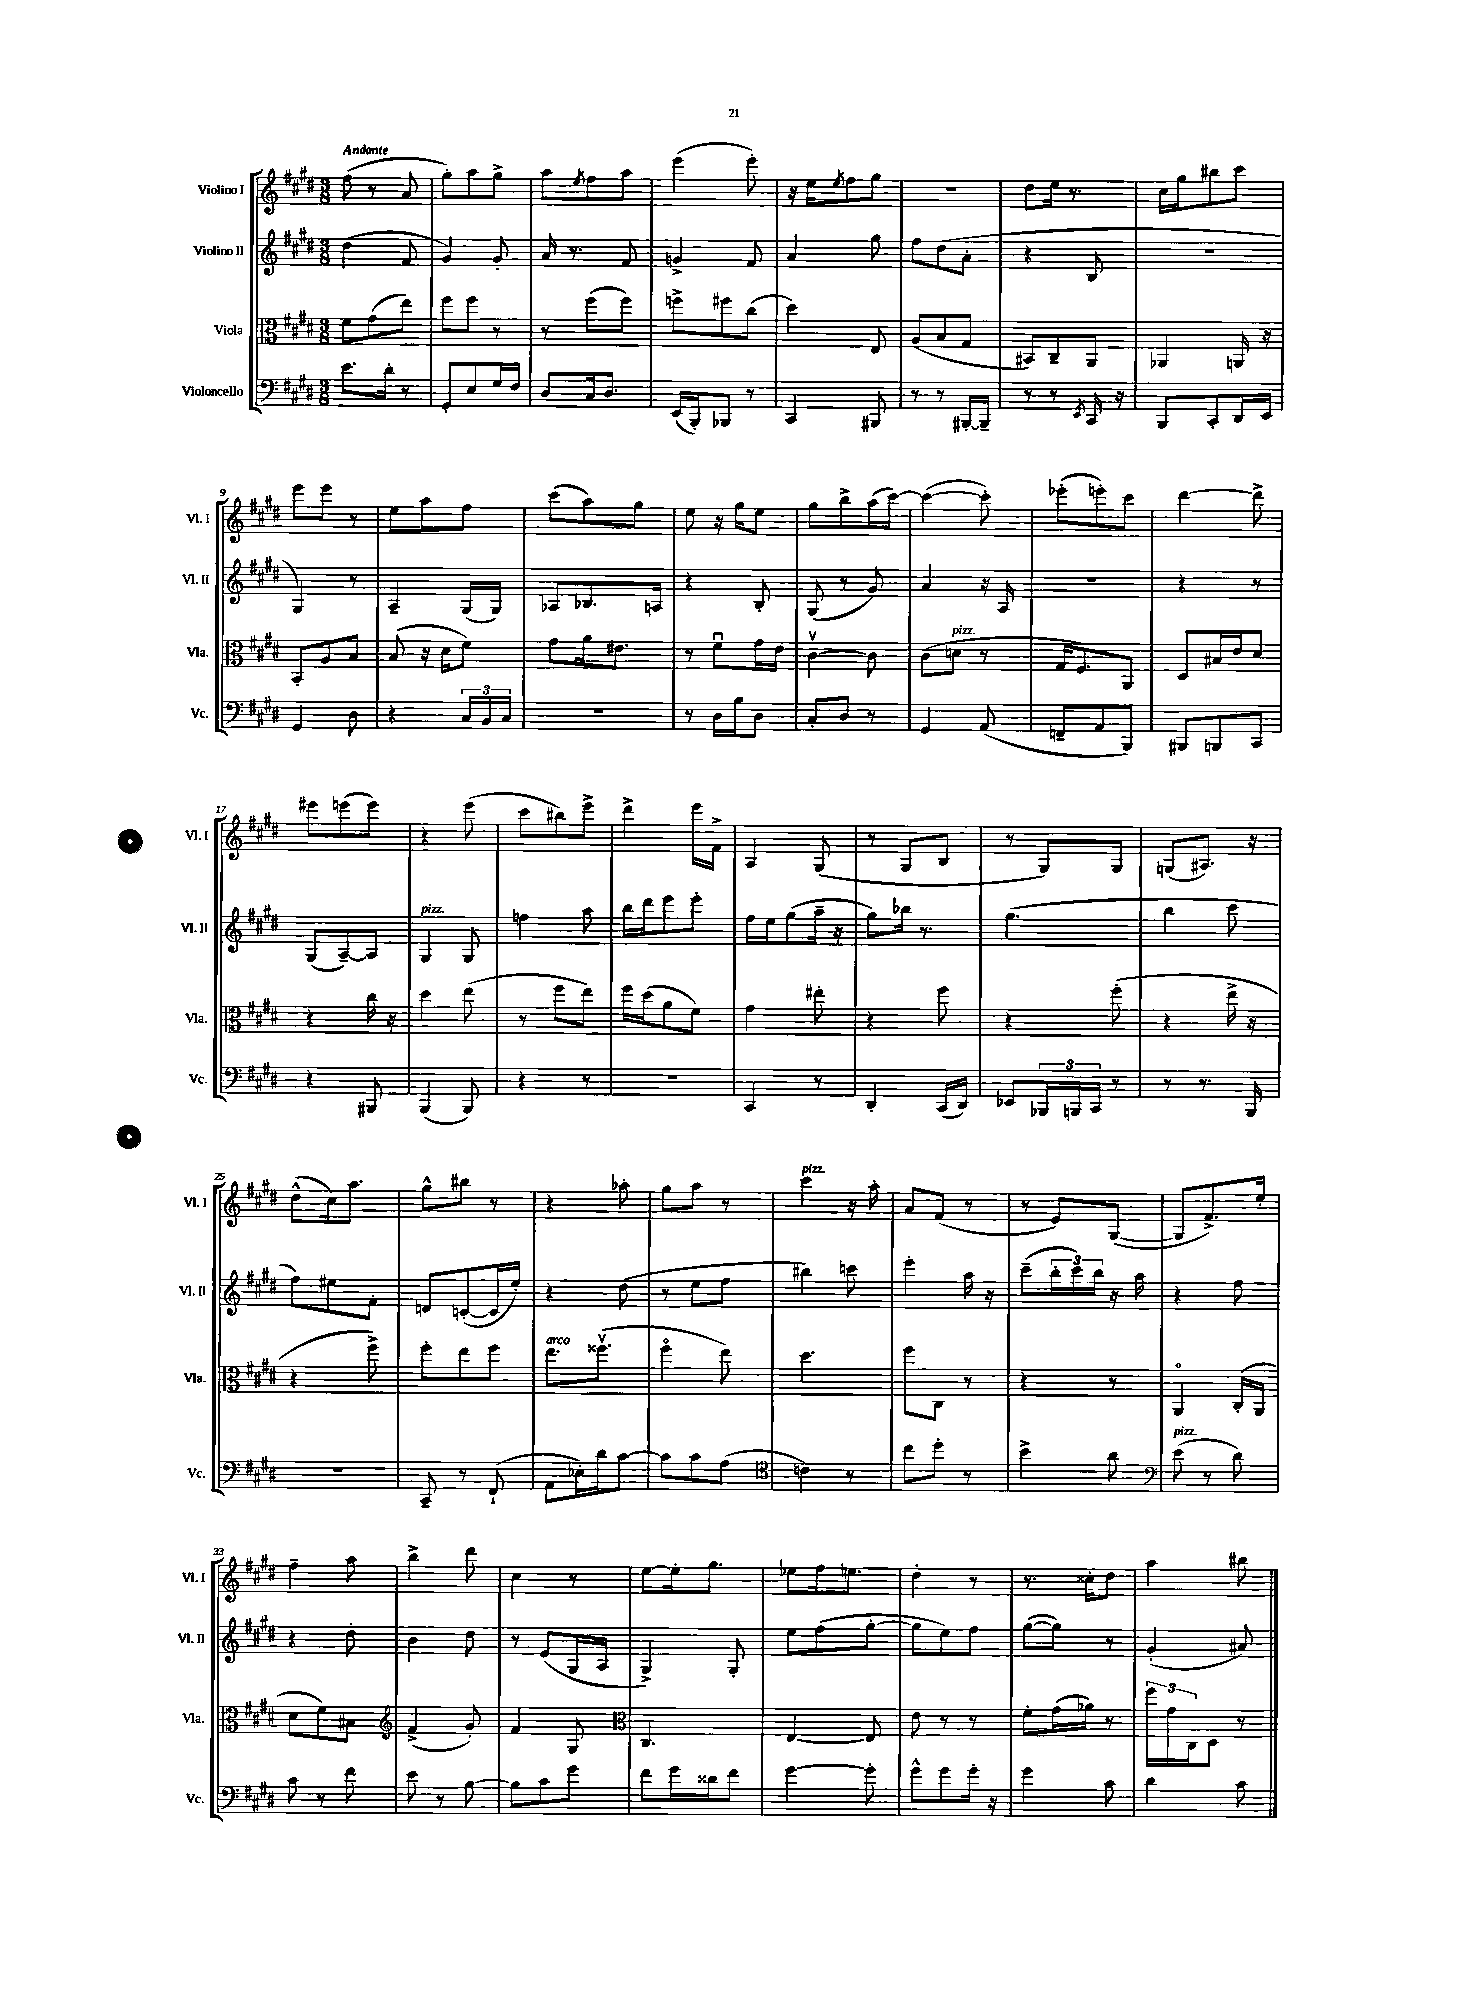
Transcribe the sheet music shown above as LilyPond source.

<<
\new StaffGroup <<
\new Staff = "s0" \with { instrumentName = "Violino I" shortInstrumentName = "Vl. I" } {
    \clef treble \key e \major \numericTimeSignature \time 3/8 \tempo "Andante"
    fis''8( r8 a'8 |
    gis''8-.) a''8 gis''8-> |
    a''8 \acciaccatura { e''8 } fis''8 a''8 |
    e'''4( e'''8-.) |
    r16 e''16 \acciaccatura { e''8 } fis''8 gis''8 |
    R4. |
    dis''8 e''16 r8. |
    cis''16 gis''16 bis''8 cis'''8 |
    e'''8 e'''8 r8 |
    e''8 a''8 fis''8 |
    cis'''8( a''8) gis''8 |
    e''8 r16 gis''16 e''8 |
    gis''8 b''8-> a''16( cis'''16~) |
    cis'''4~( cis'''8-.) |
    ees'''8-.( e'''8-.) cis'''8 |
    dis'''4~ dis'''8-> |
    eis'''8 e'''8( e'''8) |
    r4 e'''8( |
    cis'''8 bis''8) e'''8-> |
    dis'''4-> e'''16 fis'16-> |
    a4 gis8( |
    r8 gis8 b8 |
    r8 gis8) gis8 |
    g8( ais8.) r16 |
    dis''8-^( cis''16) a''8. |
    gis''8-^ bis''8 r8 |
    r4 aes''8-. |
    gis''8 a''8 r8 |
    cis'''4^\markup { \italic "pizz." } r16 a''16-. |
    a'8 fis'8( r8 |
    r8 e'8) gis8~( |
    gis8 fis'8.->) e''16-. |
    fis''4-- a''8 |
    b''4-> dis'''8 |
    cis''4 r8 |
    e''8~ e''16-. gis''8. |
    ees''8 fis''16 e''8. |
    dis''4-. r8 |
    r8. cisis''16-. dis''8 |
    a''4 bis''8 \bar "|." |
}
\new Staff = "s1" \with { instrumentName = "Violino II" shortInstrumentName = "Vl. II" } {
    \clef treble \key e \major \numericTimeSignature \time 3/8
    dis''4( fis'8 |
    gis'4) gis'8-. |
    a'16 r8. fis'8 |
    g'4-> fis'8 |
    a'4 gis''8 |
    fis''8 dis''8( a'8-. |
    r4 b8 |
    R4. |
    gis4) r8 |
    a4-- gis16( gis16) |
    aes8 bes8. a16 |
    r4 b8-. |
    gis8( r8 gis'8) |
    a'4 r16 a16 |
    R4. |
    r4 r8 |
    gis8( a8~--) a8 |
    gis4^\markup { \italic "pizz." } gis8 |
    f''4 a''8 |
    b''16 dis'''16 e'''8 e'''8-. |
    fis''16 e''16 gis''8( a''16-- r16 |
    gis''8) bes''16 r8. |
    gis''4.( |
    b''4 cis'''8 |
    fis''8) eis''8 fis'8-. |
    d'8 c'8~-.( c'16 e''16-.) |
    r4 dis''8( |
    r8 e''8 fis''8 |
    bis''4) c'''8 |
    e'''4-. a''16 r16 |
    cis'''8--( \tuplet 3/2 { b''16-. cis'''16) b''16 } r16 a''16 |
    r4 fis''8 |
    r4 dis''8-. |
    b'4 dis''8 |
    r8 e'8( gis16 a16 |
    gis4->) gis8-. |
    e''8 fis''8( gis''8~-. |
    gis''8 e''8) fis''8 |
    gis''8~( gis''8) r8 |
    gis'4-.( ais'8) \bar "|." |
}
\new Staff = "s2" \with { instrumentName = "Viola" shortInstrumentName = "Vla." } {
    \clef alto \key e \major \numericTimeSignature \time 3/8
    fis'8 gis'8( e''8) |
    fis''8 fis''8 r8 |
    r8 fis''8( fis''8) |
    f''8-> fis''8 cis''8( |
    dis''4) e8 |
    a8( b8 gis8 |
    bis,8) cis8-- a,8 |
    aes,4 a,16 r16 |
    b,8-. a8 b8 |
    b8( r16 dis'16 fis'8) |
    gis'8 a'16 eis'8. |
    r8 fis'8\downbow gis'16 e'16 |
    cis'4~\upbow cis'8 |
    cis'8( d'8^\markup { \italic "pizz." } r8 |
    gis16 fis8.) a,8 |
    dis8 bis16 e'16 dis'8 |
    r4 cis''16 r16 |
    dis''4 e''8( |
    r8 fis''8 e''8) |
    fis''16 dis''16( a'8 fis'8) |
    gis'4 eis''8-. |
    r4 fis''8 |
    r4 fis''8-.( |
    r4 e''16-> r16 |
    r4 fis''8->) |
    fis''8-. e''8 fis''8 |
    e''8.^\markup { \italic "arco" } fisis''8.\upbow( |
    fis''4\flageolet e''8) |
    dis''4. |
    fis''8 cis8 r8 |
    r4 r8 |
    a,4\flageolet cis16-.( a,16 |
    dis'8 fis'8) bis8 |
    \clef treble fis'4->( gis'8-.) |
    fis'4 gis8 |
    \clef alto cis4. |
    e4~ e8 |
    e'8 r8 r8 |
    fis'8-. gis'16( aes'16) r8 |
    \tuplet 3/2 { fis''16 gis'16 cis16 } dis8 r8 \bar "|." |
}
\new Staff = "s3" \with { instrumentName = "Violoncello" shortInstrumentName = "Vc." } {
    \clef bass \key e \major \numericTimeSignature \time 3/8
    e'8. dis'16-. r8 |
    gis,8-. e8 gis16 fis16 |
    dis8 cis16 dis8. |
    e,16( b,,16-.) bes,,8 r8 |
    cis,4 bis,,8 |
    r8 r8 bis,,16~-. bis,,16-- |
    r8 r8 \acciaccatura { e,8 } cis,16 r16 |
    b,,8 cis,8-. dis,16 e,16 |
    gis,4 dis8 |
    r4 \tuplet 3/2 { cis16 b,16 cis16 } |
    R4. |
    r8 dis16 b16 dis8 |
    cis8-. dis8 r8 |
    gis,4 a,8( |
    f,8-- a,8 b,,8) |
    bis,,8 b,,8 cis,8 |
    r4 bis,,8 |
    b,,4( b,,8) |
    r4 r8 |
    R4. |
    cis,4 r8 |
    dis,4-. cis,16( dis,16) |
    ees,8 \tuplet 3/2 { bes,,16 b,,16 cis,16 } r8 |
    r8 r8. b,,16 |
    R4. |
    cis,8-- r8 fis,8-!( |
    a,8 ees16-.) dis'16 cis'8~ |
    cis'8 cis'8 a8( |
    \clef tenor c'4) r8 |
    cis''8 dis''8-. r8 |
    b'4-> a'8 |
    \clef bass e'8^\markup { \italic "pizz." }( r8 dis'8) |
    cis'8 r8 fis'8 |
    e'8 r8 b8~ |
    b8 cis'8 gis'8 |
    fis'8 gis'16 disis'16 fis'8 |
    gis'4~ gis'8-. |
    gis'8-^ gis'8 gis'16-. r16 |
    gis'4 cis'8 |
    dis'4 cis'8 \bar "|." |
}
>>
>>
